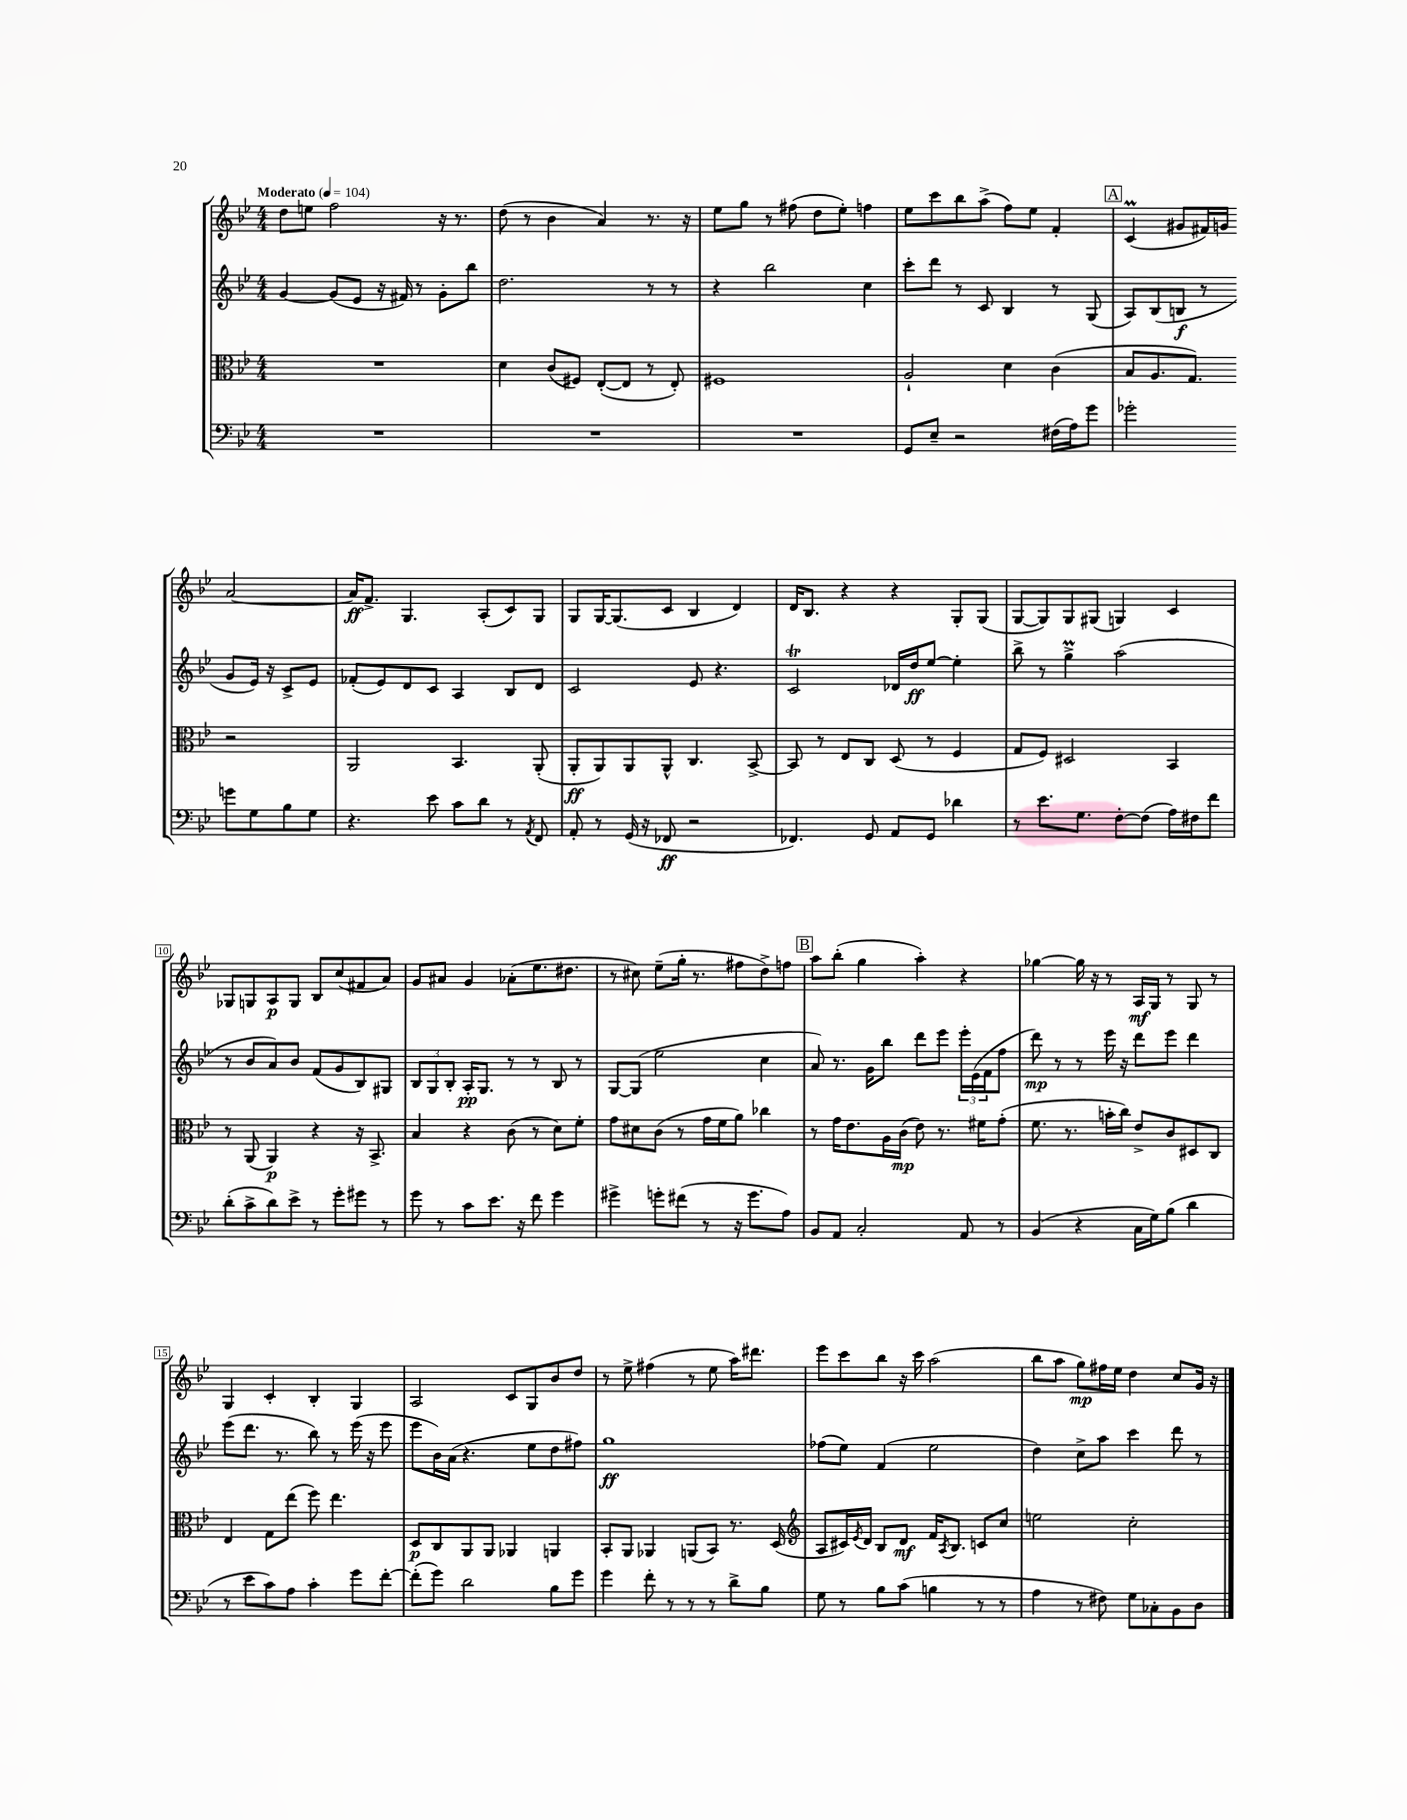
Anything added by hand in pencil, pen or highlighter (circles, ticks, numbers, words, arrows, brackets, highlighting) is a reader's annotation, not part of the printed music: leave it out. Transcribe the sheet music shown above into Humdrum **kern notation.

**kern	**kern	**kern	**kern
*staff4	*staff3	*staff2	*staff1
*clefF4	*clefC3	*clefG2	*clefG2
*k[b-e-]	*k[b-e-]	*k[b-e-]	*k[b-e-]
*M4/4	*M4/4	*M4/4	*M4/4
*MM104	*MM104	*MM104	*MM104
1r	1r	[4g	8dd
.	.	.	8ee
.	.	(8g]	2ff
.	.	8e-	.
.	.	16r	.
.	.	16f#)	.
.	.	8r	.
.	.	8g'	16r
.	.	.	8.r
.	.	8bb-	.
=	=	=	=
1r	4d	2.dd	(8dd
.	.	.	8r
.	(8c	.	4b-
.	8F#)	.	.
.	([8E-'	.	4a)
.	8E-]	.	.
.	8r	8r	8.r
.	8E-')	8r	.
.	.	.	16r
=	=	=	=
1r	1F#	4r	8ee-
.	.	.	8gg
.	.	2bb-	8r
.	.	.	(8ff#
.	.	.	8dd
.	.	.	8ee-')
.	.	4cc	4ff
=	=	=	=
8GG	2A`	8ccc'	8ee-
8E-~	.	8ddd	8ccc
2r	.	8r	8bb-
.	.	8c	(8aa^
.	4d	4B-	8ff)
.	.	.	8ee-
(16F#	(4c	8r	4f'
16A)	.	.	.
8g	.	(8G	.
=	=	=	=
2g-'	8B-	8A)	(4c
.	8.A	(8B-	.
.	.	8B	8g#
.	8.G)	.	.
.	.	8r	16f#)
.	.	.	16g
8g	2r	8g	[2a
8G	.	16e-)	.
.	.	16r	.
8B-	.	8c^	.
8G	.	8e-	.
=	=	=	=
4.r	2AA	(8f-'	16a]
.	.	.	8.f^
.	.	8e-)	.
.	.	8d	4.G
8e-	.	8c	.
8c	4.BB-	4A	.
8d	.	.	(8A'
8r	.	8B-	8c)
8qAA	.	.	.
8FF	(8AA'	8d	8G
=	=	=	=
8AA'	8AA'	2c	8G
8r	8AA)	.	[16G
.	.	.	(8.G]
(16GG	8AA	.	.
16r	.	.	.
8FF-	8AA^^	.	8c
2r	4.C	8e-	4B-
.	.	4.r	.
.	.	.	4d)
.	[8BB-^	.	.
=	=	=	=
4.FF-)	8BB-]	2c	16d
.	.	.	8.B-
.	8r	.	.
.	8E-	.	4r
8GG	8C	.	.
8AA	(8D	16d-	4r
.	.	16dd	.
8GG	8r	[8ee-	.
4d-	4F	4ee-']	8G'
.	.	.	(8G
=	=	=	=
8r	8G	8bb-^	[8G
8.e-	8F)	8r	8G])
.	2D#	4gg^	8G
8.G	.	.	.
.	.	.	(8G#
[8F'	.	(2aa	4G)
(8F]	.	.	.
16A)	4BB-	.	4c
16F#	.	.	.
8f	.	.	.
=	=	=	=
(8d'	8r	8r	8G-
8c^	(8AA	8b-	8G
8d)	4AA)	8a)	8A
8e-^	.	8b-	8G
8r	4r	(8f	8B-
8g'	.	8g	(8cc
8g#	16r	8B-)	8f#
.	8.BB-^	.	.
8r	.	8G#	8a)
=	=	=	=
8g	4B-	12B-	8g
.	.	12G	.
8r	.	.	8a#
.	.	12B-'	.
8c	4r	16A'	4g
.	.	8.G	.
8.e-	.	.	.
.	(8c	8r	(8a-'
16r	.	.	.
8f	8r	8r	8.ee-
4g	8d)	8B-	.
.	.	.	8.dd#
.	8f'	8r	.
=	=	=	=
4g#^	8g	[8G	8r
.	8d#	(8G]	8cc#)
8g'	(8c	2ee-	(8ee-~
(8f#	8r	.	16gg'
.	.	.	8.r
8r	16g	.	.
.	16f	.	.
16r	8a)	.	8ff#
8.g	.	.	.
.	4cc-	4cc	8dd^)
8A)	.	.	8ff
=	=	=	=
8BB-	8r	8a)	8aa
8AA	16g	8.r	(8bb-'
.	8.e-	.	.
2C'	.	.	4gg
.	.	16g	.
.	16A	8bb-	.
.	(16c	.	.
.	8e-)	8ddd	4aa')
.	8.r	8eee-	.
8AA	.	24eee-'	4r
.	.	(24e-	.
.	16f#	.	.
.	.	24f	.
8r	(8g'	8ff	.
=	=	=	=
(4BB-	8.f	8ddd)	[4gg-
.	.	8r	.
.	8.r	.	.
4r	.	8r	16gg-]
.	.	.	16r
.	16b'	16eee-	8r
.	16cc)	16r	.
16C	8e-^	8ddd	16A
16G)	.	.	16G
(8B-	8c	8eee-	8r
4d	8D#	4ddd	8G
.	8C	.	8r
=	=	=	=
8r	4E-	(8eee-	4G
8e-	.	8.ddd	.
8c)	8G	.	4c'
.	.	8.r	.
8A	(8ee-	.	.
4c'	8ff)	8bb-)	4B-'
.	4.ee-	8r	.
8g	.	(16eee-	4G
.	.	16r	.
[8f'	.	8eee-	.
=	=	=	=
(8f']	8D	8eee-	2A
8g)	8C	16b-)	.
.	.	(16a	.
2d	8AA	4.r	.
.	8AA	.	.
.	4AA-	.	8c
.	.	8ee-	8G
8B-	4AA	8dd	8b-
8g	.	8ff#)	8dd
=	=	=	=
4g	8BB-'	1gg	8r
.	8AA	.	8ee-^
8f'	4AA-	.	(4ff#
8r	.	.	.
8r	(8AA	.	8r
8r	8BB-)	.	8ee-
8d^	8.r	.	16aa)
.	.	.	8.ddd#
8B-	.	.	.
.	(16D	.	.
=	=	=	=
*	*clefG2	*	*
8G	8A	(8ff-	8eee-
8r	16c#)	8ee-)	8ccc
.	8qe-	.	.
.	16d	.	.
8B-	8B-	(4f	8bb-
(8c	8d	.	16r
.	.	.	16ccc
4B	16f	2ee-	(2aa
.	8qA	.	.
.	8.B-	.	.
8r	8c	.	.
8r	8cc	.	.
=	=	=	=
4A	2ee	4dd)	8bb-
.	.	.	8aa
8r	.	8cc^	8gg)
8F#)	.	8aa	16ff#
.	.	.	16ee-
8G	2cc'	4ccc	4dd
8C-'	.	.	.
8BB-	.	8ddd	8cc
8D	.	8r	16g
.	.	.	16r
==	==	==	==
*-	*-	*-	*-
